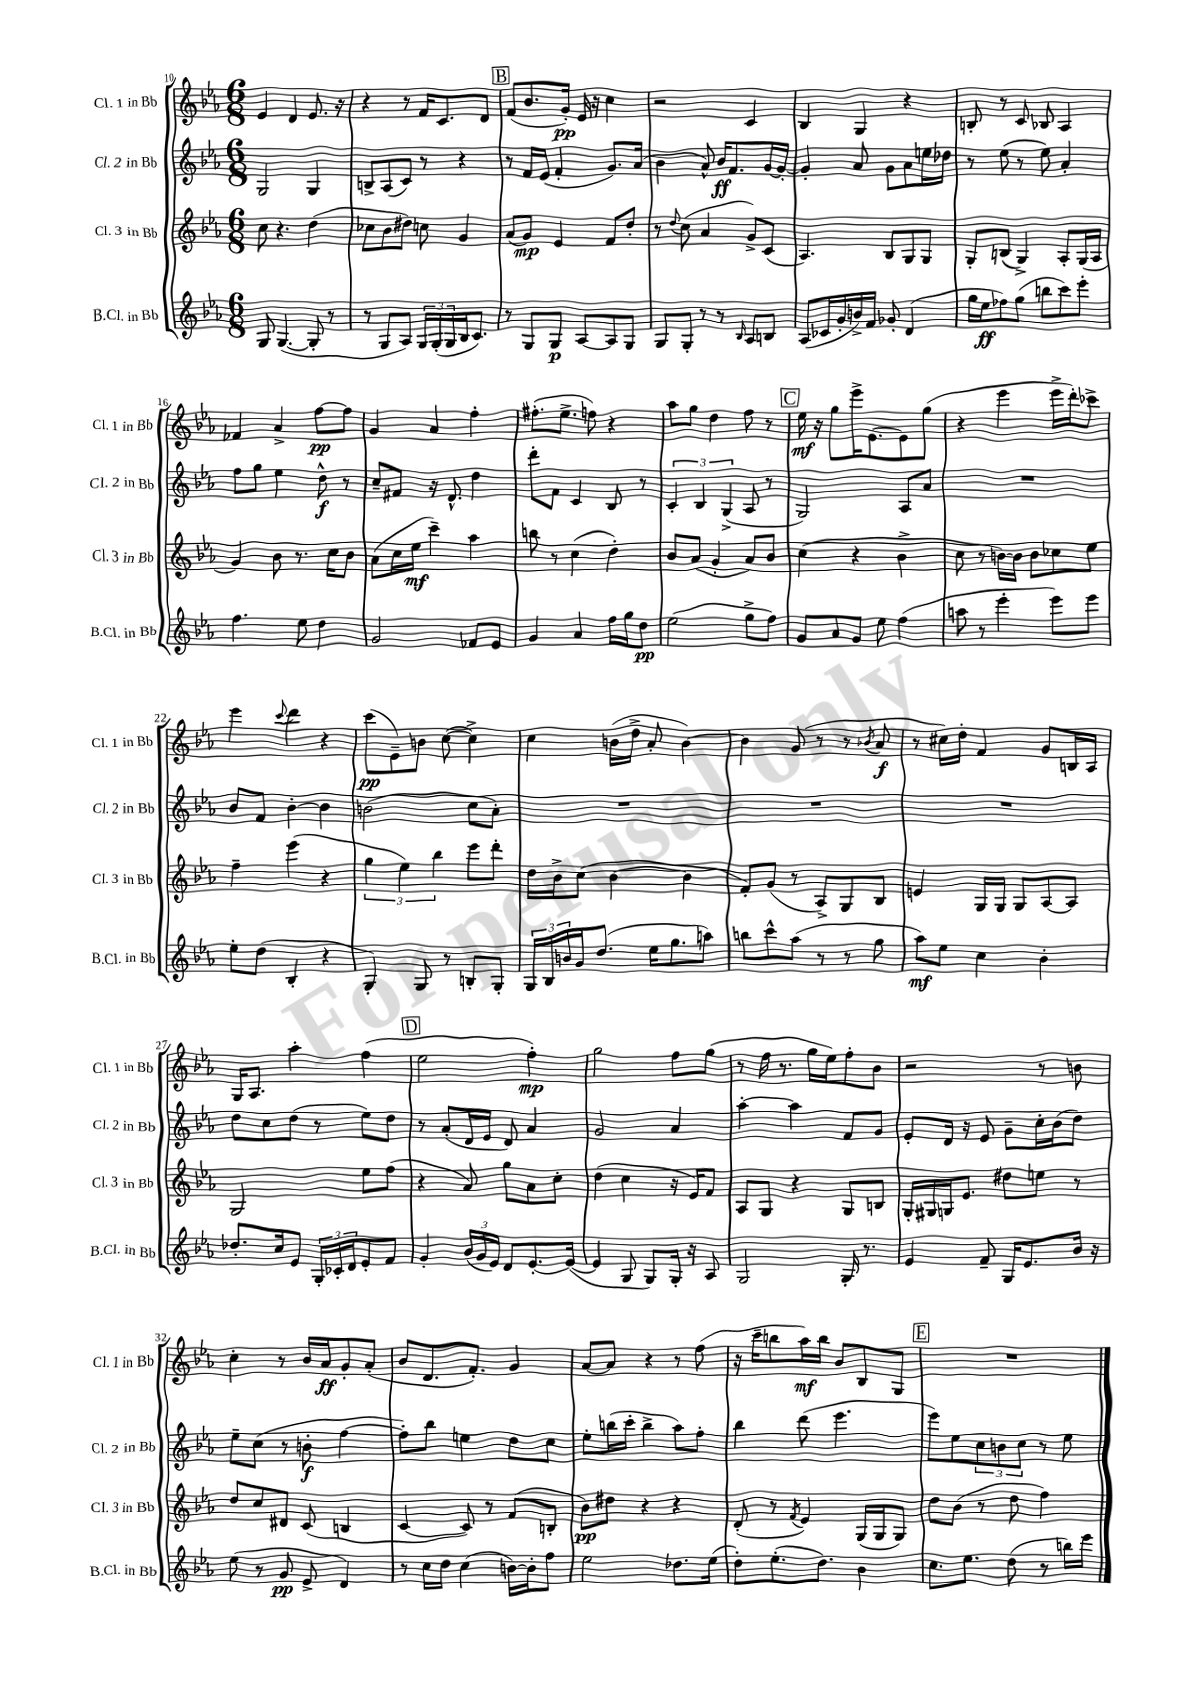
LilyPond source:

<<
\new StaffGroup <<
\new Staff = "s0" \with { instrumentName = "Cl. 1 in Bb" shortInstrumentName = "Cl. 1 in Bb" } {
    \clef treble \key ees \major \numericTimeSignature \time 6/8
    ees'4 d'4 ees'8. r16 |
    r4 r8 f'16 c'8. d'8 |
    \mark \markup { \box "B" } f'8( bes'8. g'16-.\pp) ees'16 r16 c''4 |
    r2 c'4 |
    bes4 g4 r4 |
    b8-. r8 c'8 bes8 aes4 |
    fes'4 aes'4-> f''8~\pp f''8 |
    g'4 aes'4 f''4-. |
    fis''8.-.( ees''8.-> f''8) r4 |
    aes''8 g''8 d''4 f''8 r8 |
    \mark \markup { \box "C" } ees''16\mf r16 g''8 ees'''16-> ees'8.~ ees'8 g''8( |
    r4 ees'''4 ees'''16-> d'''16-.) ces'''8-> |
    ees'''4 \appoggiatura { c'''8 } d'''4 r4 |
    c'''8\pp( ees'8--) b'8 c''8~( c''4->) |
    c''4 b'16( d''16-> aes'8-. b'4~) |
    b'4 g'8( r8 r8 \acciaccatura { bes'8 } aes'8\f |
    r8 cis''16) d''16-. f'4 g'8 b16 aes16 |
    g16 aes8. aes''4-. f''4( |
    \mark \markup { \box "D" } ees''2 f''4-.\mp) |
    g''2 f''8 g''8( |
    r8 f''16 r8. g''16 ees''16) f''8-. bes'8 |
    r2 r8 b'8 |
    c''4-. r8 bes'16 aes'16\ff g'8-. aes'8-.( |
    bes'8 d'8. f'8.-.) g'4 |
    aes'8~ aes'8 r4 r8 f''8( |
    r16 c'''16-- b''8 aes''16\mf) b''16 bes'8 bes8 g8 |
    \mark \markup { \box "E" } R2. \bar "|." |
}
\new Staff = "s1" \with { instrumentName = "Cl. 2 in Bb" shortInstrumentName = "Cl. 2 in Bb" } {
    \clef treble \key ees \major \numericTimeSignature \time 6/8
    g2 g4 |
    b8-> aes8( c'8) r8 r4 |
    \mark \markup { \box "B" } r8 f'16 ees'16( f'4-. g'8.) aes'16( |
    bes'4 aes'8-^) bes'16\ff f'8. g'16~ g'16~-. |
    g'4-. aes'8 g'8 aes'8 e''16 des''16 |
    r8 ees''8( r8 ees''8) aes'4-. |
    f''8 g''8 ees''4 d''8-^\f r8 |
    c''8-- fis'8 r16 d'8.-^ d''4 |
    d'''8-. f'8 c'4 bes8 r8 |
    \tuplet 3/2 { c'4-. bes4 g4->( } aes8 r8 |
    \mark \markup { \box "C" } g2) aes8 aes'8 |
    R2. |
    bes'8 f'8 bes'4~-. bes'4 |
    b'2( c''8 aes'8-.) |
    R2. |
    R2. |
    R2. |
    d''8 c''8 d''8( r8 ees''8) d''8 |
    \mark \markup { \box "D" } r8 aes'8-.( d'16 ees'16 d'8) aes'4 |
    g'2 aes'4 |
    aes''4~-. aes''4 f'8 g'8 |
    ees'8-. d'16 r16 ees'8 g'8-- c''16-. bes'16( d''8) |
    ees''8-- c''8( r8 b'8-.\f f''4~ |
    f''8-.) bes''8 e''4 d''8 c''8 |
    ees''8-. b''16( c'''16-. b''4-> aes''8) f''8-. |
    bes''4 d'''8( ees'''4. |
    \mark \markup { \box "E" } ees'''8) ees''8 \tuplet 3/2 { c''8 b'8 c''8 } r8 ees''8 \bar "|." |
}
\new Staff = "s2" \with { instrumentName = "Cl. 3 in Bb" shortInstrumentName = "Cl. 3 in Bb" } {
    \clef treble \key ees \major \numericTimeSignature \time 6/8
    c''8 r4. d''4( |
    ces''8 bes'8 dis''8) c''8 g'4 |
    \mark \markup { \box "B" } aes'8( g'8\mp) ees'4 f'8 d''8-. |
    r8 \appoggiatura { d''8 } c''8( aes'4 g'8->) c'8( |
    aes4.) bes8 g8 g8 |
    g8-. b8( g4->) aes8-. g16( aes16 |
    g'4) bes'8 r8. c''16 bes'8 |
    aes'8( c''16 ees''16\mf c'''4--) aes''4 |
    b''8 r8 c''4( d''4-.) |
    bes'8 aes'8( g'4-. aes'8) bes'8 |
    \mark \markup { \box "C" } c''4( r4 bes'4-> |
    c''8 r8 b'16~) b'16 b'8 ces''8 ees''8 |
    f''4-- ees'''4( r4 |
    \tuplet 3/2 { g''4 ees''4) bes''4 } ees'''8 d'''8-. |
    d''16 bes'16-> c''8( bes'4~ bes'4 |
    f'8-.) g'8( r8 aes8->) g8 bes8 |
    e'4 g16 g16 g8 aes8~ aes8 |
    g2 ees''8 f''8( |
    \mark \markup { \box "D" } r4 aes'8) g''8 aes'8 c''8-. |
    d''4( c''4 r16 ees'16) f'8 |
    aes8 g8 r4 g8 b8 |
    g16-. gis16 g16 ees'8. dis''8 e''8 r8 |
    d''8 c''8 dis'8 c'8( b4 |
    c'4~ c'8) r8 f'8( b8-. |
    bes'8\pp) dis''8 r4 r4 |
    d'8-.( r8 \acciaccatura { f'8 } ees'4) g16( g16 g8) |
    \mark \markup { \box "E" } d''8 bes'8( r8 d''8 f''4) \bar "|." |
}
\new Staff = "s3" \with { instrumentName = "B.Cl. in Bb" shortInstrumentName = "B.Cl. in Bb" } {
    \clef treble \key ees \major \numericTimeSignature \time 6/8
    g8 g4.~( g8-. r8 |
    r8 g8 aes8) \tuplet 3/2 { g16 g16-.( g16 } bes16 c'8.) |
    \mark \markup { \box "B" } r8 g8 g8\p aes8~ aes8 g8 |
    g8 g8-. r8 r8 \grace { bes16 } aes8 b8 |
    aes8( ces'16 g'16-. b'16->) f'16 ges'8-. d'4( |
    g''16 ees''16\ff fes''8) g''8( b''8 c'''8) ees'''8-. |
    f''4. ees''8 d''4 |
    g'2 fes'8 ees'8 |
    g'4 aes'4 f''16 g''16 d''8\pp |
    ees''2( g''8-> f''8) |
    \mark \markup { \box "C" } g'8 aes'8 g'8 ees''8 f''4( |
    a''8 r8 ees'''4-. ees'''8) ees'''8 |
    ees''8-. d''8( bes4-. r4 |
    g4-.) g8 r8 b8-. g8-. |
    \tuplet 3/2 { g16 bes16 b'16 } g'16 d''8.( ees''16 g''8. a''8) |
    b''8 c'''8-^ aes''8( r8 r8 g''8 |
    aes''8\mf) ees''8 c''4 bes'4-. |
    des''8.-. c''16 ees'8 \tuplet 3/2 { g16-. ces'16-. d'16 } ees'8-. f'8 |
    \mark \markup { \box "D" } g'4-. \tuplet 3/2 { bes'16( g'16 ees'16) } d'8 ees'8.~-. ees'16~( |
    ees'4 g8 g8) g16-. r16 aes8 |
    g2 g16-. r8. |
    ees'4 f'8-- g16 ees'8. bes'16 r16 |
    ees''8( r8 g'8\pp ees'8-> d'4) |
    r8 c''16 d''16 c''4( b'16~) b'16-. f''8 |
    ees''2 des''8. ees''16( |
    d''8-.) ees''8.-.( d''8.) bes'4 |
    \mark \markup { \box "E" } c''8. ees''8. d''8( r8 b''16) ees'''16 \bar "|." |
}
>>
>>
\layout { \context { \Score currentBarNumber = #10 } }
